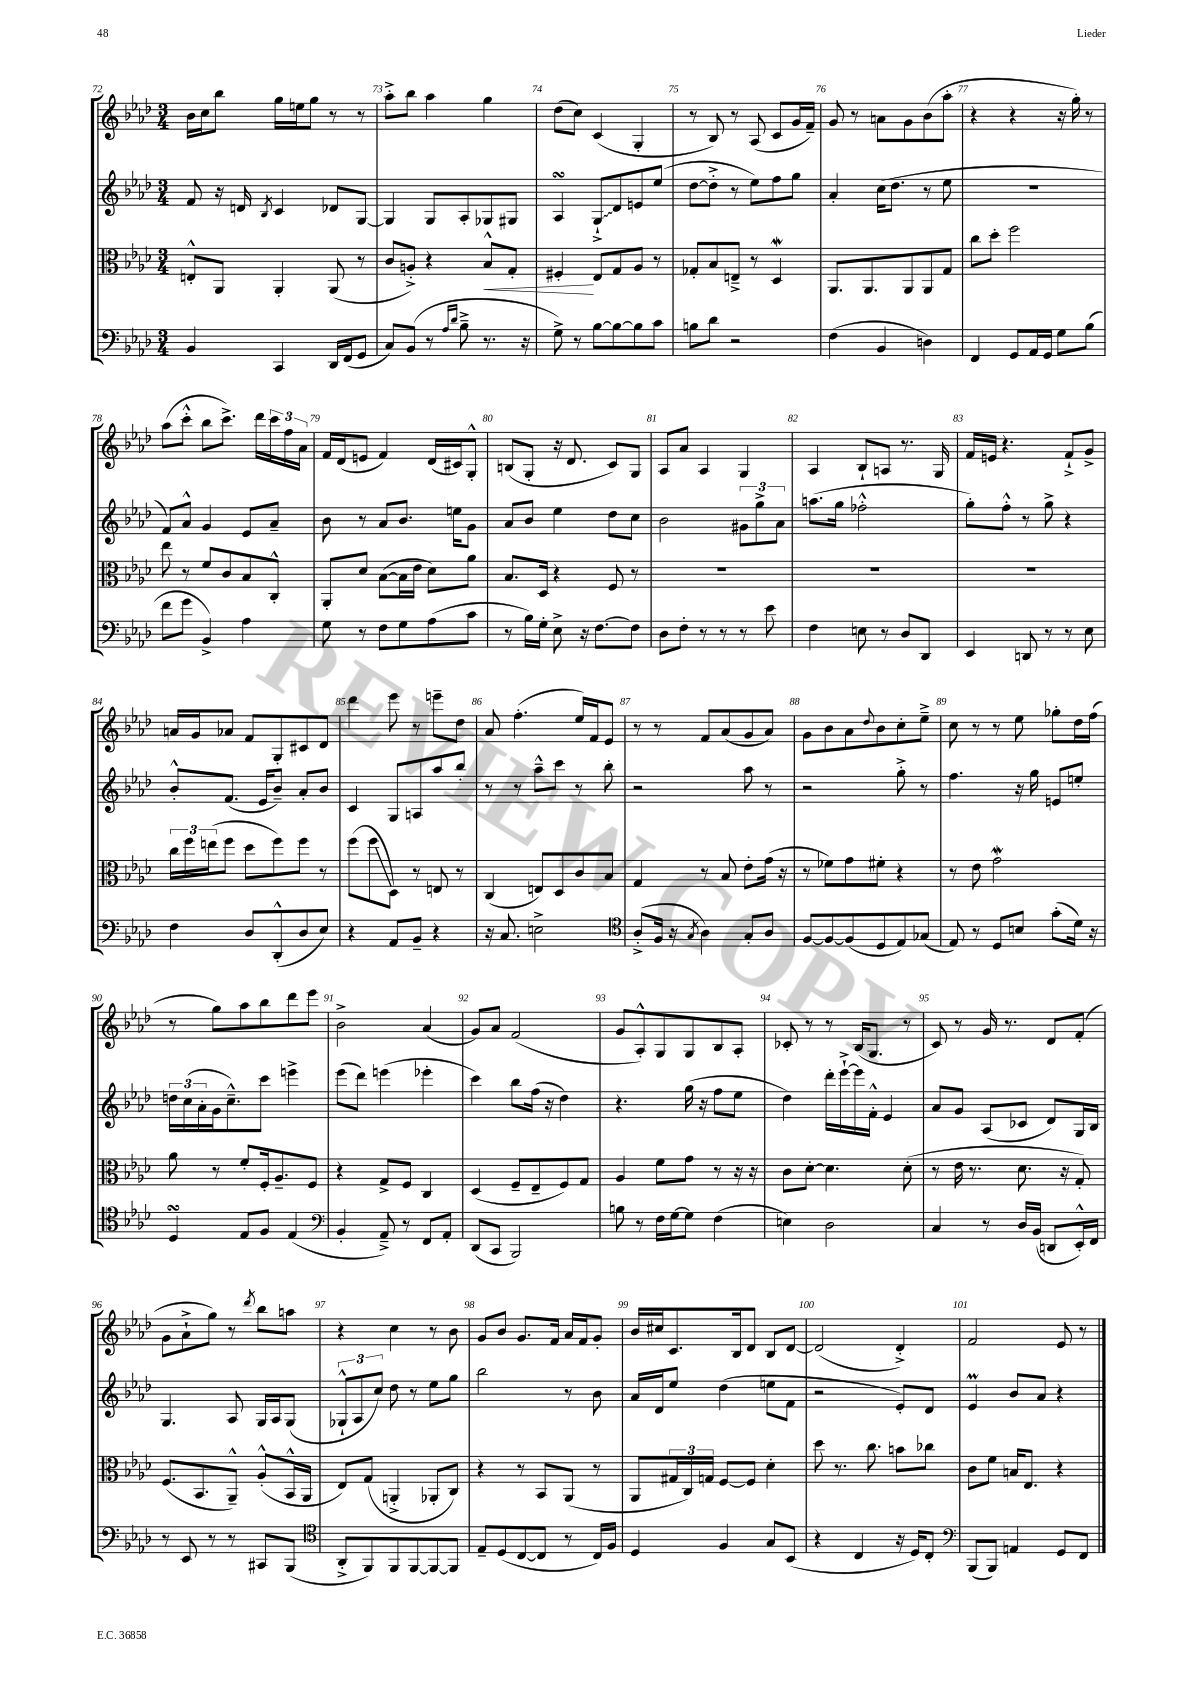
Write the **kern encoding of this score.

**kern	**kern	**kern	**kern
*staff4	*staff3	*staff2	*staff1
*clefF4	*clefC3	*clefG2	*clefG2
*k[b-e-a-d-]	*k[b-e-a-d-]	*k[b-e-a-d-]	*k[b-e-a-d-]
*M3/4	*M3/4	*M3/4	*M3/4
4BB-	8E'^^	8f	16b-
.	.	.	16cc
.	8AA-	16r	8bb-
.	.	16d	.
.	.	8qB-	.
4CC	4AA-'	4c	16gg
.	.	.	16ee
.	.	.	8gg
16DD-	(8AA-	8d-	8r
(16FF	.	.	.
8GG	8r	[8G	8r
=	=	=	=
8C)	8c	4G]	8aa-'^
(8BB-	8A'^)	.	8bb-
8r	4r	8G	4aa-
16qqA-	.	.	.
16qqd-	.	.	.
8B-~^	.	8A-'	.
8.r	8B-^^	8G-	4gg
.	8G'	8G#	.
16r	.	.	.
=	=	=	=
8G^)	4F#'	4A-	(8dd-
8r	.	.	8cc)
[8B-	8E-	8G`^	(4c
8B-_	8G	8d-	.
8B-]	8A-	8e	4G'
8c	8r	(8ee-	.
=	=	=	=
8B	8G-'	[8dd-	8r
8d-	8B-	8dd-'^]	8B-)
2r	8E~^	8r	8r
.	8r	8ee-)	(8A-
.	4D-	8ff	8c
.	.	8gg	16g
.	.	.	16f~)
=	=	=	=
(4F	8.AA-	4a-'	8g
.	.	.	8r
.	8.AA-	.	.
4BB-	.	(16cc	8a
.	.	8.dd-	.
.	8AA-	.	8g
4D)	8AA-	8r	(8b-
.	8G	8ee-	8aa-'
=	=	=	=
4FF	8cc	2.r	4r
.	8dd-'	.	.
8GG	2ff	.	4r
16AA-	.	.	.
16GG	.	.	.
8G	.	.	16r
.	.	.	16gg')
(8B-	.	.	8r
=	=	=	=
8f	8ee-	8f)	(8aa-
8g	8r	8a-^^	8ccc'^^
4BB-^)	8f	4g	8bb-
.	8c	.	8.ccc^)
4A-	8B-	8e-	.
.	.	.	16ddd-
.	8C'^^	8a-~	24ccc
.	.	.	24ff
.	.	.	24a-
=	=	=	=
8G	8AA-'	8b-	16f
.	.	.	(16d-
8r	8d-	8r	8e
8F	([8B-	8a-	4f)
8G	16B-]	8.b-	.
.	16e-	.	.
(8A-	8d-)	.	(16d-
.	.	16ee	16c#)
8c	8a-	8g	8G'^^
=	=	=	=
8r	8.B-	8a-	(8B
16B-)	.	8b-	8G'
16G'	16D-	.	.
8E-^	4r	4ee-	16r
.	.	.	8.d-
16r	.	.	.
[8.F	.	.	.
.	8F	8dd-	8c)
8F]	8r	8cc	8G
=	=	=	=
8D-	2.r	2b-	8A-
8F'	.	.	8a-
8r	.	.	4A-
8r	.	.	.
8r	.	12g#	4G
.	.	12gg^	.
8e-	.	.	.
.	.	12a-	.
=	=	=	=
4F	2.r	(8.aa	4A-
.	.	16gg	.
8E	.	2ff-'^^	8B-`
8r	.	.	8A
8D-	.	.	8.r
8DD-	.	.	.
.	.	.	16G
=	=	=	=
4EE-	2.r	8gg')	16f
.	.	.	16e
.	.	8ff'^^	4.r
8DD	.	8r	.
8r	.	8gg^	.
8r	.	4r	8f`^
8E-	.	.	8g^
=	=	=	=
4F	24cc	8b-'^^	16a
.	24ff	.	.
.	.	.	16g
.	(24ee	.	.
.	8ff	(8.f	8a-
8D-	8dd-	.	8f
.	.	16e-	.
(8DD-'^^	8ff)	8b-~)	8G'
8D-	8ff	8a-'	8c#
8E-)	8r	8b-	8d-
=	=	=	=
4r	(8ff	4c	4ddd-
.	8ff	.	.
8AA-	8D-)	8G	8eee-
8BB-~	8r	8A	8r
4r	8E	8aa-	8eee~
.	8r	8bb-'	8dd-
=	=	=	=
16r	(4C	8r	8a-
8.C	.	.	.
.	.	8r	(4.ff'
2E^	8E)	8aa-~^^	.
.	8D-	8ccc	.
.	8c	8r	16ee-)
.	.	.	16f
.	8B-	8bb-'	8e-
=	=	=	=
*clefC4	*	*	*
(8A-'^	4G	2r	8r
16F	.	.	8r
16r	.	.	.
8qG	.	.	.
4A-)	8r	.	8f
.	8B-	.	(8a-
8G'	8e-'	8aa-	8g
8A-	(16g	8r	8a-)
.	16r	.	.
=	=	=	=
[8F	8r	2r	8g
8F_	8f-)	.	8b-
(8F]	8g	.	8a-
.	.	.	8qqdd-
8D-	8f#'	.	8b-
8E-)	4r	8gg'^	8cc'
(8G-	.	8r	8ee-~^
=	=	=	=
8E-)	8r	4.ff	8cc
8r	8e-	.	8r
8D-	2g	.	8r
8B	.	16r	8ee-
.	.	16gg	.
(8g'	.	8e	8gg-'
16d-)	.	8ee'	16dd-
16r	.	.	(16ff
=	=	=	=
4D-	8a-	24dd	8r
.	.	(24cc	.
.	.	24a-'	.
.	8r	16g	8gg)
.	.	8.cc~^^)	.
8E-	8f'	.	8aa-
8F	16F'	8ccc	8bb-
.	8.A-~	.	.
(4E-	.	4eee^	8ddd-
.	8F	.	8eee-
=	=	=	=
*clefF4	*	*	*
4BB-'	4r	(8eee-	2b-^
.	.	8ddd-)	.
8AA-~^)	8G^	(4eee	.
8r	8F	.	.
8FF	4C	4eee-'	(4a-
8AA-'	.	.	.
=	=	=	=
(8DD-	(4D-	4ccc)	8g)
8CC	.	.	8a-
2BBB-)	8F~	8bb-	(2f
.	8E-~	(16ff	.
.	.	16r	.
.	8F)	4dd-)	.
.	8G	.	.
=	=	=	=
8B	4A-	4.r	8g
8r	.	.	8A-'^^)
16F	8f	.	8G
[16G	.	.	.
8G]	8g	(16gg	8G
.	.	16r	.
(4F	8r	8ff	8B-
.	16r	8ee-	8A-'
.	16r	.	.
=	=	=	=
4E)	8c	4dd-)	8c-'
.	[8d-'	.	8r
2D-	4.d-]	16ddd-'	8r
.	.	[16eee-`^	.
.	.	16eee-]	(16B-
.	.	16f'^^	8.G
.	.	4e-	.
.	(8d-'	.	8r
=	=	=	=
4C	8r	8a-	8c)
.	16e-	8g	8r
.	8.r	.	.
8r	.	(8A-	16g
.	.	.	8.r
16D-	8.d-	8c-	.
(16BB-	.	.	.
8DD	.	8d-)	8d-
.	16r	.	.
16EE-'^^)	8G')	16G	(8f'
16FF	.	16B-	.
=	=	=	=
8r	(8.F	4.G	8g
8EE-	.	.	8a-`^
.	8.BB-	.	.
8r	.	.	8gg)
8r	8AA-~^^)	8A-	8r
.	.	.	8qddd-
8CC#	(8A-'^^	16G	8bb-
.	.	16A-	.
(8BBB-	16BB-^^	(8G	8aa
.	16AA-	.	.
=	=	=	=
*clefC4	*	*	*
8AA-'^	8E-)	12G-`^^	4r
.	.	12A-	.
8FF)	(8G	.	.
.	.	12cc)	.
8FF	4AA'^	8dd-	4cc
[8FF	.	8r	.
8FF_	8AA-'	8ee-	8r
8FF]	8C)	8gg	8b-
=	=	=	=
8E-~	4r	2bb-	8g
(8D-	.	.	8b-
[8C	8r	.	8.g
8C]	8BB-	.	.
.	.	.	16f
8r	(8AA-	8r	16a-
.	.	.	16f
16C)	8r	8b-	8g'
16F	.	.	.
=	=	=	=
4D-	8AA-	16a-	16b-
.	.	16d-	16cc#
.	24G#	8ee-	8.c
.	24C)	.	.
.	24G	.	.
4F	[8F	(4dd-	.
.	.	.	16B-
.	8F]	.	8d-
8G	4d-'	8ee	8B-
(8BB-	.	8f	[8d-
=	=	=	=
4r	8dd-	2r	(2d-]
.	8.r	.	.
4C	.	.	.
.	8.cc	.	.
16r	8b	8e-')	4d-'^)
16D-)	.	.	.
8C'	8cc-	8d-	.
=	=	=	=
*clefF4	*	*	*
(8BBB-	8c	4e-	2f
8BBB-)	8f	.	.
4AA	16B	8b-	.
.	8.E-	.	.
.	.	8a-	.
8GG	4r	4r	8e-
8FF	.	.	8r
==	==	==	==
*-	*-	*-	*-
